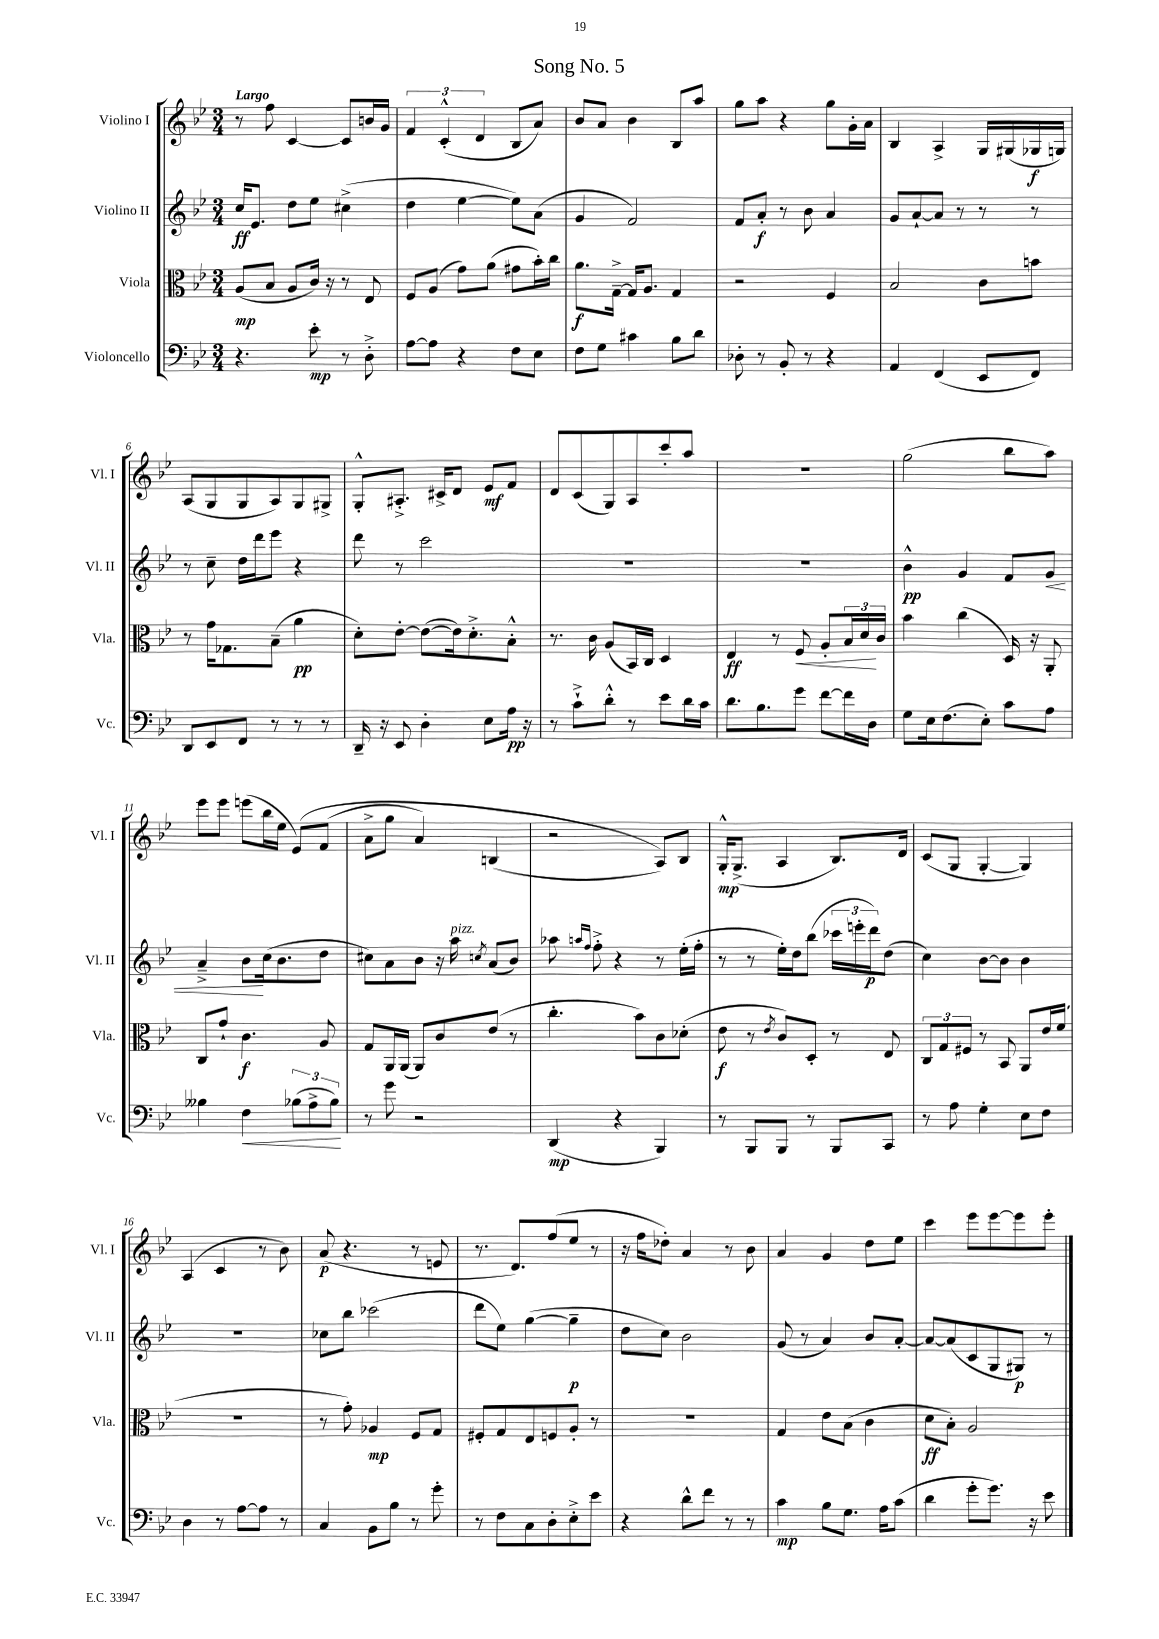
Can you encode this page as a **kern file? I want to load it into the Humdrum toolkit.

**kern	**kern	**kern	**kern
*staff4	*staff3	*staff2	*staff1
*clefF4	*clefC3	*clefG2	*clefG2
*k[b-e-]	*k[b-e-]	*k[b-e-]	*k[b-e-]
*M3/4	*M3/4	*M3/4	*M3/4
4.r	(8A	16cc	8r
.	.	8.e-	.
.	8B-	.	8ff
.	8A	8dd	[4c
8e-'	16c)	8ee-	.
.	16r	.	.
8r	8r	(4cc#^	8c]
8D'^	8E-	.	16b
.	.	.	16g
=	=	=	=
[8A	8F	4dd	6f
8A]	(8A	.	.
.	.	.	(6c'^^
4r	8g)	[4ee-	.
.	.	.	6d
.	(8a	.	.
8F	8g#	8ee-])	8B-
8E-	16b-')	(8a	8a)
.	16cc	.	.
=	=	=	=
8F	8.a	4g	8b-
8G	.	.	8a
.	[16G~^	.	.
4c#	16G]	2f)	4b-
.	8.A	.	.
8B-	4G	.	8B-
8d	.	.	8aa
=	=	=	=
8D-'	2r	8f	8gg
8r	.	8a'	8aa
8BB-'	.	8r	4r
8r	.	8b-	.
4r	4F	4a	8gg
.	.	.	16g'
.	.	.	16a
=	=	=	=
4AA	2B-	8g	4B-
.	.	[8a`	.
(4FF	.	8a]	4A^
.	.	8r	.
8EE-	8c	8r	16G
.	.	.	(16G#
8FF)	8b	8r	16G-
.	.	.	16G)
=	=	=	=
8DD	8r	8r	(8A
8EE-	16g	8cc~	8G
.	8.G-	.	.
8FF	.	16dd	8G
.	.	16ddd	.
8r	(8B-~	8eee-	8A)
8r	4a	4r	8G
8r	.	.	8G#^
=	=	=	=
16DD~	8d')	8ddd	8G'^^
16r	.	.	.
8EE-	[8e-'	8r	8.A#'^
4D'	(8e-_	2ccc	.
.	.	.	16c#^
.	16e-])	.	8d
.	8.d'^	.	.
8E-	.	.	8e-
16A	8B-'^^	.	8f
16r	.	.	.
=	=	=	=
8r	8.r	2.r	8d
8c`^	.	.	(8c
.	16c	.	.
8d'^^	(8A	.	8G)
8r	16BB-)	.	8A
.	16C	.	.
8e-	4D	.	8ccc'
16d	.	.	8aa
16c	.	.	.
=	=	=	=
8.d	4E-	2.r	2.r
8.B-	.	.	.
.	8r	.	.
8g	8F	.	.
[8f	8A'	.	.
16f]	24B-	.	.
.	24d	.	.
16D	.	.	.
.	24c	.	.
=	=	=	=
8G	4b-	4b-^^	(2gg
16E-	.	.	.
(8.F	.	.	.
.	(4cc	4g	.
8E-')	.	.	.
8c	16D)	8f	8bb-
.	16r	.	.
8A	8AA'	8g	8aa)
=	=	=	=
4B--	8C	4a~^	8eee-
.	8g`	.	8eee-
4F	4.c	8b-	(8eee
.	.	(16cc	16bb-
.	.	8.b-	16ee-
(12B-	.	.	&(8e-)
12A^	.	.	.
.	8A	8dd	(8f
12B-)	.	.	.
=	=	=	=
8r	8G	8cc#)	8a^
8g	16AA	8a	8gg
.	(16AA	.	.
2r	8AA)	8b-	4a)
.	8c	16r	.
.	.	16aa	.
.	.	8qcc	.
.	(8e-	(8a	(4B
.	8r	8b-)	.
=	=	=	=
(4DD	4.cc'	8aa-	2r
.	.	16qqaa	.
.	.	16qqff	.
.	.	8ff'^	.
4r	.	4r	.
.	8b-)	.	.
4BBB-)	8c	8r	8A)&)
.	(8d-'	(16ee-'	8B-
.	.	16ff'	.
=	=	=	=
8r	8e-	8r	16G'^^
.	.	.	(8.G^
8BBB-	8r	8r	.
.	8qe-	.	.
8BBB-	8c)	16ee-')	4A
.	.	16dd	.
8r	8D'	(8bb-	.
8BBB-	8r	24ccc-	8.B-)
.	.	24eee'	.
.	.	24ddd)	.
8CC	8E-	(8dd	.
.	.	.	16d
=	=	=	=
8r	12C	4cc)	(8c
.	12G	.	.
8A	.	.	8G
.	12F#	.	.
4G'	8r	[8b-	[4G'
.	8BB-	8b-]	.
8E-	8AA	4b-	4G])
8F	16e-	.	.
.	(16f	.	.
=	=	=	=
4D	2.r	2.r	(4A
8r	.	.	4c
[8A	.	.	.
8A]	.	.	8r
8r	.	.	8b-)
=	=	=	=
4C	8r	8cc-	(8a
.	8g')	8bb-	4.r
8BB-	4A-	(2ccc-	.
8B-	.	.	.
8r	8F	.	8r
8g'	8G	.	8e
=	=	=	=
8r	8F#'	8ddd	8.r
8F	8G	8ee-)	.
.	.	.	8.d)
8C	8E-	([4gg	.
8D'	8F	.	(8ff
8E-'^	8A'	4gg~]	8ee-
8e-	8r	.	8r
=	=	=	=
4r	2.r	8dd	16r
.	.	.	16ff
.	.	8cc)	8dd-')
8d^^	.	2b-	4a
8f	.	.	.
8r	.	.	8r
8r	.	.	8b-
=	=	=	=
4c	4G	(8g	4a
.	.	8r	.
8B-	8e-	4a)	4g
8.G	(8B-	.	.
.	4c	8b-	8dd
16A	.	.	.
(8c	.	[8a'	8ee-
=	=	=	=
4d	8d	8a_	4ccc
.	8B-')	(8a]	.
8g'	2A	8c	8eee-
8.g)	.	8G	[8eee-
.	.	8G#)	8eee-]
16r	.	.	.
8e-	.	8r	8eee-'
==	==	==	==
*-	*-	*-	*-
